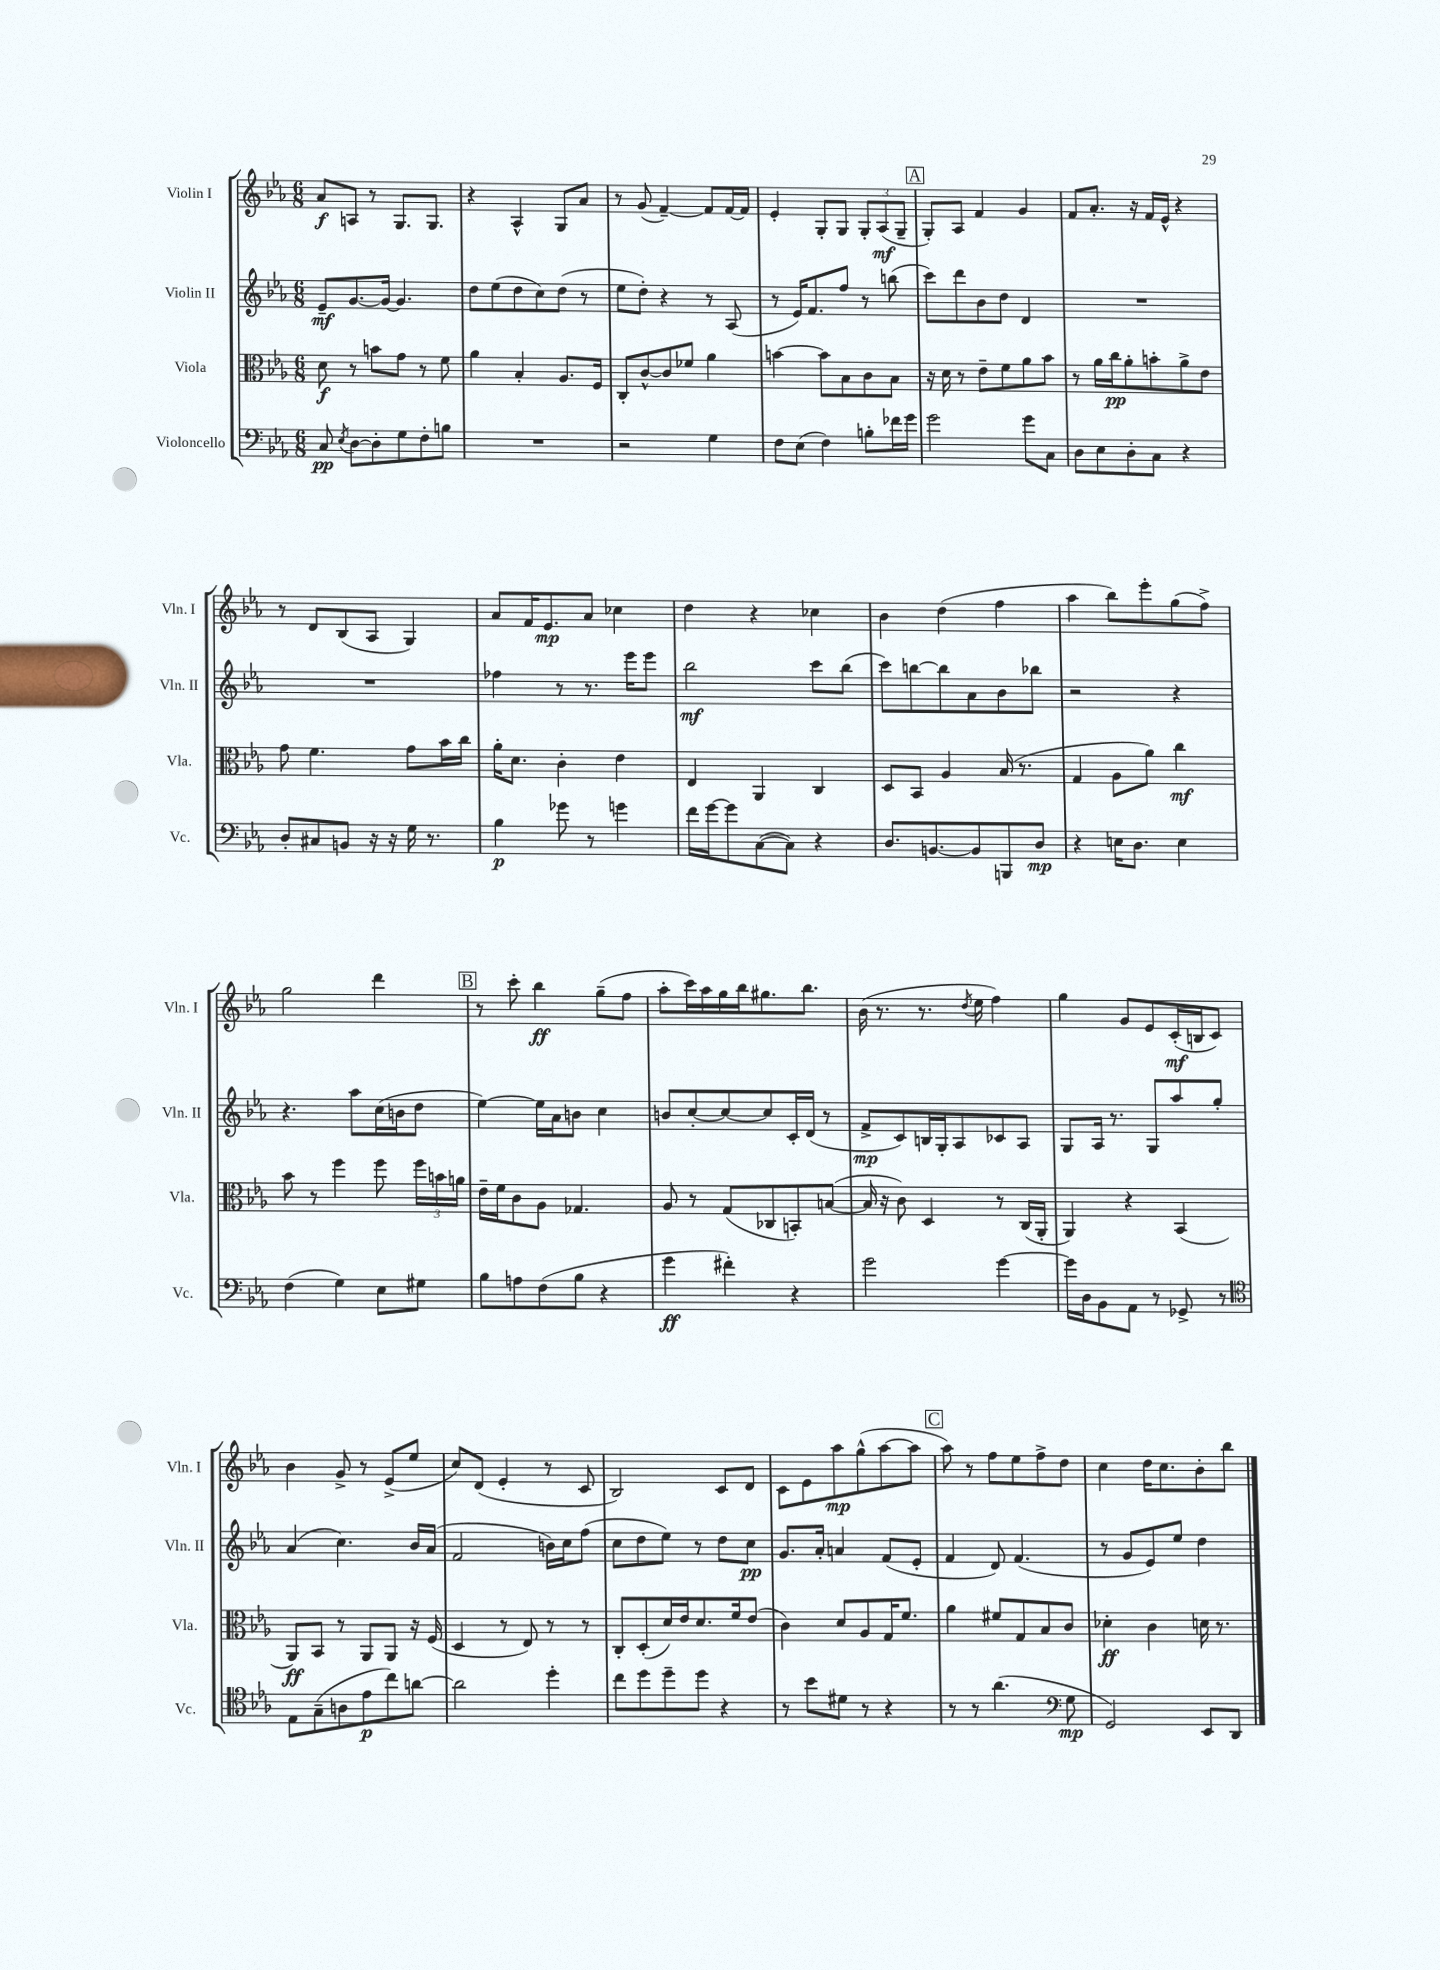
<<
\new StaffGroup <<
\new Staff = "s0" \with { instrumentName = "Violin I" shortInstrumentName = "Vln. I" } {
    \clef treble \key ees \major \numericTimeSignature \time 6/8
    \autoBeamOff aes'8[\f a8] r8 g8.[ g8.] |
    r4 aes4-^ g8[ aes'8] |
    r8 g'8( f'4~--) f'8[ f'16~ f'16] |
    ees'4-. g8[-. g8] \tuplet 3/2 { g8[-. aes8\mf( g8]-- } |
    \mark \markup { \box "A" } g8[-.) aes8] f'4 g'4 |
    f'8[ aes'8.]-. r16 f'16[ ees'16]-^ r4 |
    r8 d'8[ bes8( aes8] g4) |
    aes'8[ f'16 ees'8.\mp aes'8] ces''4 |
    d''4 r4 ces''4 |
    bes'4 d''4( f''4 |
    aes''4 bes''8[) ees'''8-. g''8( f''8]->) |
    g''2 d'''4 |
    \mark \markup { \box "B" } r8 c'''8-. bes''4\ff g''8[--( f''8] |
    aes''8[-. c'''16) aes''16 g''16 bes''16 gis''8. bes''8.] |
    bes'16( r8. r8. \acciaccatura { d''8 } ees''16 f''4) |
    g''4 g'8[ ees'8 c'16-.\mf( b16 c'8]) |
    bes'4 g'8-> r8 ees'8[->( ees''8] |
    c''8[) d'8]( ees'4-. r8 c'8 |
    bes2) c'8[ d'8] |
    c'8[ ees'8 aes''8\mp g''8-^( aes''8~ aes''8] |
    \mark \markup { \box "C" } aes''8) r8 f''8[ ees''8 f''8-> d''8] |
    c''4 d''16[ c''8. bes'8-. bes''8] \bar "|." |
}
\new Staff = "s1" \with { instrumentName = "Violin II" shortInstrumentName = "Vln. II" } {
    \clef treble \key ees \major \numericTimeSignature \time 6/8
    \autoBeamOff ees'8[--\mf g'8.~ g'16]~ g'4. |
    d''8[ ees''8( d''8 c''8) d''8]( r8 |
    ees''8[ d''8]-.) r4 r8 aes8( |
    r8 ees'16[) f'8. f''8] r8 b''8( |
    \mark \markup { \box "A" } c'''8[) d'''8 bes'8 d''8] d'4 |
    R2. |
    R2. |
    fes''4 r8 r8. ees'''16[ ees'''8] |
    bes''2\mf c'''8[ bes''8]( |
    c'''8[) b''8~ b''8 aes'8 bes'8 bes''8] |
    r2 r4 |
    r4. aes''8[ c''16( b'16 d''8] |
    \mark \markup { \box "B" } ees''4~) ees''16[ aes'16 b'8] c''4 |
    b'8[ c''8~-. c''8~ c''8 c'16-. d'16]( r8 |
    f'8[->\mp c'8) b16 g16-. aes8 ces'8 aes8] |
    g8[ aes16] r8. g8[ aes''8 g''8]-. |
    aes'4( c''4.) bes'16[ aes'16]( |
    f'2 b'16[) c''16 f''8]( |
    c''8[ d''8 ees''8]) r8 d''8[ c''8]\pp |
    g'8.[ aes'16]-. a'4 f'8[( ees'8]-. |
    \mark \markup { \box "C" } f'4 d'8) f'4.( |
    r8 g'8[ ees'8) ees''8] d''4 \bar "|." |
}
\new Staff = "s2" \with { instrumentName = "Viola" shortInstrumentName = "Vla." } {
    \clef alto \key ees \major \numericTimeSignature \time 6/8
    \autoBeamOff d'8\f r8 b'8[ g'8] r8 f'8 |
    aes'4 bes4-. aes8.[ f16] |
    c8[-. c'8~-^ c'8 fes'8] aes'4 |
    b'4~ b'8[ bes8 c'8 bes8] |
    \mark \markup { \box "A" } r16 d'16 r8 ees'8[-- f'8 aes'8 bes'8] |
    r8 aes'16[ c''16\pp aes'8-. b'8-. aes'8-> ees'8] |
    g'8 f'4. g'8[ bes'16 c''16] |
    aes'16[-. d'8.] c'4-. ees'4 |
    ees4 aes,4 c4 |
    d8[ bes,8] aes4 bes16( r8. |
    g4 aes8[ aes'8]) c''4\mf |
    bes'8 r8 f''4 f''8 \tuplet 3/2 { f''16[ b'16 a'16] } |
    \mark \markup { \box "B" } ees'16[-- f'16 c'8 aes8] ges4. |
    aes8 r8 g8[( ces8 b,8-.) b8]~( |
    b16 r16 c'8) d4 r8 c16[( aes,16]-. |
    aes,4) r4 bes,4( |
    aes,8[\ff) bes,8] r8 aes,8[ aes,8] r16 f16( |
    d4 r8 ees8) r8 r8 |
    c8[-. d8-.( d'16) ees'16 d'8. f'16 ees'8]( |
    c'4) d'8[ aes8 g16 f'8.] |
    \mark \markup { \box "C" } aes'4 fis'8[ g8 bes8 c'8] |
    des'4-.\ff c'4 d'16 r8. \bar "|." |
}
\new Staff = "s3" \with { instrumentName = "Violoncello" shortInstrumentName = "Vc." } {
    \clef bass \key ees \major \numericTimeSignature \time 6/8
    \autoBeamOff c8\pp \acciaccatura { ees8 } d8[~ d8-. g8 f8-. b8] |
    R2. |
    r2 g4 |
    f8[ ees8]( f4) b8[-. fes'16 g'16] |
    \mark \markup { \box "A" } g'2 g'8[ c8] |
    d8[ ees8 d8-. c8] r4 |
    d8[-. cis8 b,8] r16 r16 g16 r8. |
    bes4\p ges'8 r8 g'4 |
    f'16[ g'16~ g'8 c8~( c8]) r4 |
    d8.[ b,8.~ b,8 b,,8 d8]\mp |
    r4 e16[ d8.] e4 |
    f4( g4) ees8[ gis8] |
    \mark \markup { \box "B" } bes8[ a8 f8( bes8] r4 |
    g'4\ff fis'4-.) r4 |
    g'2 g'4~ |
    g'16[ d16 bes,8 aes,8] r8 ges,8-> r8 |
    \clef tenor ees8[ g8--( a8 ees'8\p c''8) a'8]~ |
    a'2 d''4-. |
    c''8[ d''8 d''8-- d''8] r4 |
    r8 bes'8[ dis'8] r8 r4 |
    \mark \markup { \box "C" } r8 r8 aes'4.( \clef bass g8\mp |
    g,2) ees,8[ d,8] \bar "|." |
}
>>
>>
\layout { \context { \Score \remove "Bar_number_engraver" } }
